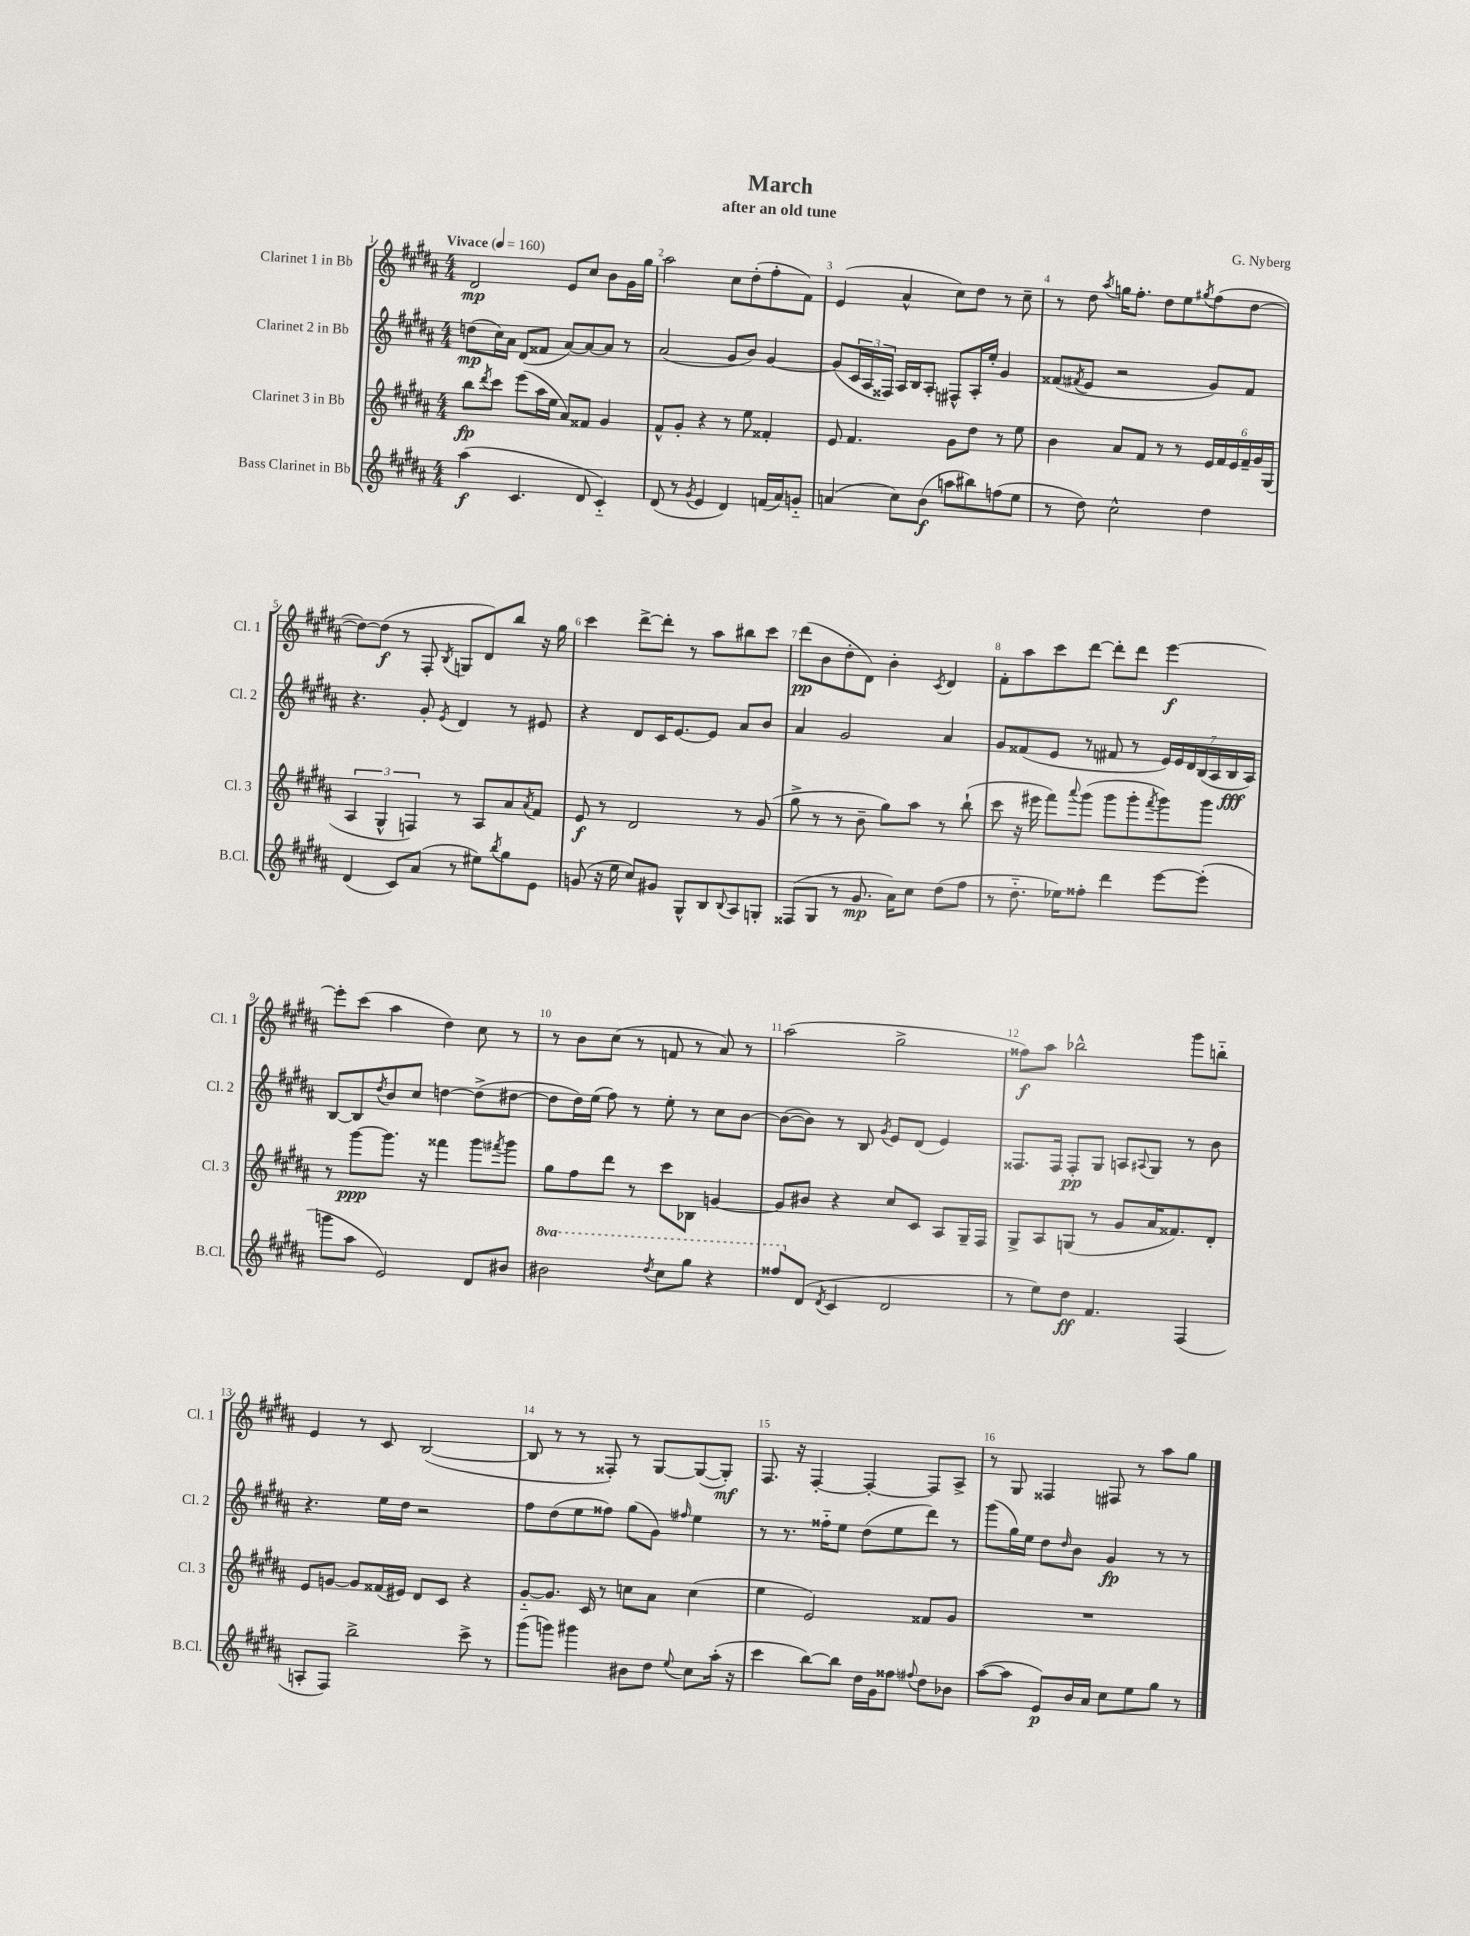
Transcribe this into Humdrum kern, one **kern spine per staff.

**kern	**dynam	**kern	**dynam	**kern	**dynam	**kern	**dynam
*part4	*part4	*part3	*part3	*part2	*part2	*part1	*part1
*staff4	*staff4	*staff3	*staff3	*staff2	*staff2	*staff1	*staff1
*I"Bass Clarinet in Bb	*	*I"Clarinet 3 in Bb	*	*I"Clarinet 2 in Bb	*	*I"Clarinet 1 in Bb	*
*I'B.Cl.	*	*I'Cl. 3	*	*I'Cl. 2	*	*I'Cl. 1	*
*clefG2	*	*clefG2	*	*clefG2	*	*clefG2	*
*k[f#c#g#d#a#]	*	*k[f#c#g#d#a#]	*	*k[f#c#g#d#a#]	*	*k[f#c#g#d#a#]	*
*M4/4	*	*M4/4	*	*M4/4	*	*M4/4	*
*MM160	*	*MM160	*	*MM160	*	*MM160	*
=1	=1	=1	=1	=1	=1	=1	=1
!	!	!	!	!	!	!LO:TX:a:B:t=Vivace	!
(4aa#\	f	8bb\L	fp	(8ddn\L	mp	2d#/	mp
.	.	8qddd#/	.	.	.	.	.
.	.	8ccc#\J	.	16cc#\L)	.	.	.
.	.	.	.	16a#\JJ	.	.	.
4.c#/	.	(8eee\L	.	(8d#/L	.	.	.
.	.	16aa#\L	.	8f##X/J	.	.	.
.	.	16ee\JJ	.	.	.	.	.
.	.	8a#/L)	.	[8a#/L)	.	8e/L	.
8d#/	.	8f##X/J	.	8a#/_	.	8cc#/J	.
4c#/)	.	4g#/	.	8a#/J]	.	8b\L	.
.	.	.	.	8r	.	16g#\L	.
.	.	.	.	.	.	16gg#\JJ	.
=2	=2	=2	=2	=2	=2	=2	=2
(8d#/	.	8f#^^/L	.	(2a#/	.	2aa#\	.
8r	.	8g#'/J	.	.	.	.	.
8qg#/	.	.	.	.	.	.	.
4e/	.	4r	.	.	.	.	.
4d#/)	.	8r	.	8g#/L	.	8cc#\L	.
.	.	8ee\	.	8b/J)	.	(8dd#'\	.
(16fn/LL	.	4f##X'/	.	[4g#/	.	8ff#'\	.
16a#/J)	.	.	.	.	.	.	.
8gn/J	.	.	.	.	.	8f#\J)	.
=3	=3	=3	=3	=3	=3	=3	=3
(4an/	.	8e/	.	(8g#/L]	.	(4e/	.
.	.	4.f#/	.	24c#/L	.	.	.
.	.	.	.	24A#/	.	.	.
.	.	.	.	24F##X/JJ)	.	.	.
8cc#\L)	.	.	.	16A#/LL	.	4a#^^/	.
.	.	.	.	16B/J	.	.	.
(8b\J	f	.	.	8A#'/J	.	.	.
8aan\L	.	8g#\L	.	8F#X^^/L	.	8cc#\L)	.
8bb#X\)	.	8dd#\J	.	16A#'/L	.	8dd#\J	.
.	.	.	.	16ee'/JJ	.	.	.
(8ffn\	.	8r	.	4g#/	.	8r	.
8ee\J	.	8ee\	.	.	.	8cc#~\	.
=4	=4	=4	=4	=4	=4	=4	=4
8r	.	4b\	.	(8f##X/L	.	8r	.
.	.	.	.	8qf#X/	.	.	.
8dd#\)	.	.	.	8e/J	.	8dd#\	.
.	.	.	.	.	.	8qaa#/	.
2cc#^^\	.	8a#/L	.	2r	.	16ggn\KL	.
.	.	.	.	.	.	8.ff#'\J	.
.	.	8f#/J	.	.	.	.	.
.	.	8r	.	.	.	8dd#\L	.
.	.	8r	.	.	.	8ee\	.
.	.	.	.	.	.	8qgg#X/	.
4dd#\	.	24e/LL	.	8g#/L)	.	(8ff#\	.
.	.	24f#/	.	.	.	.	.
.	.	24e/	.	.	.	.	.
.	.	24f#~/	.	8f#/J	.	[8dd#\J	.
.	.	24g#/	.	.	.	.	.
.	.	(24G#/JJ	.	.	.	.	.
!!LO:LB:g=z
=5	=5	=5	=5	=5	=5	=5	=5
(4d#/	.	6A#/	.	4.r	.	8dd#\L_)	.
.	.	.	.	.	.	(8dd#\J]	f
.	.	6G#^^/	.	.	.	.	.
8c#/L)	.	.	.	.	.	8r	.
.	.	6Fn/)	.	.	.	.	.
(8a#/J	.	.	.	8g#'/	.	8F#'/	.
.	.	.	.	8qe/	.	8qB/	.
8r	.	8r	.	4d#/	.	8Gn/L	.
8ee#X\L)	.	8A#/L	.	.	.	8d#/)	.
8qbb/	.	.	.	.	.	.	.
8gg#\	.	8a#/	.	8r	.	8bb/J	.
.	.	8qa#/	.	.	.	.	.
8e\J	.	8f#/J	.	8e#X/	.	16r	.
.	.	.	.	.	.	16gg#\	.
=6	=6	=6	=6	=6	=6	=6	=6
(8gn/	.	8e/	f	4r	.	4ccc#\	.
16r	.	8r	.	.	.	.	.
16ee\	.	.	.	.	.	.	.
8cc#/L)	.	2d#/	.	8d#/L	.	[8ddd#^\L	.
8g#X/J	.	.	.	16c#/K	.	8ddd#'\J]	.
.	.	.	.	[8.e/	.	.	.
8G#^^/L	.	.	.	.	.	8r	.
8B/	.	.	.	8e/J]	.	8aa#\L	.
8qqB/	.	.	.	.	.	.	.
8A#/	.	8r	.	8a#/L	.	8bb#X\	.
8Gn'/J	.	(8g#/	.	8b/J	.	8ccc#\J	.
=7	=7	=7	=7	=7	=7	=7	=7
(8F##X/L	.	8gg#^\	.	4a#/	.	(8ddd#\L	pp
8G#/J	.	8r	.	.	.	8b\	.
8r	.	8r	.	2g#/	.	8dd#'\	.
8.g#/	mp	8b~\	.	.	.	8d#\J)	.
.	.	8gg#\L)	.	.	.	4b'\	.
16a#\KL)	.	.	.	.	.	.	.
8cc#\J	.	8aa#\J	.	.	.	.	.
.	.	.	.	.	.	8qc#/	.
(8dd#\L	.	8r	.	4a#/	.	4d#/	.
8ff#\J	.	(8bb`\	.	.	.	.	.
=8	=8	=8	=8	=8	=8	=8	=8
8r	.	8ccc#\	.	8g#/L	.	8f#'\L	.
8.dd#\	.	16r	.	(8f##X/	.	8aa#\	.
.	.	16eee#X\	.	.	.	.	.
.	.	8fff#\L)	.	8e/J	.	8ccc#\	.
16ee-X\KL)	.	.	.	.	.	.	.
.	.	8qqaaa#/	.	.	.	.	.
8ff##X'\J	.	(8ggg#\J	.	8r	.	[8ddd#\J	.
4ddd#\	.	8ggg#\L	.	8f#X/	.	8ddd#'\L]	.
.	.	8ggg#'\	.	8r	.	8ddd#\J	.
.	.	8qfff#/	.	.	.	.	.
[8eee\L	.	8ggg#\)	.	28e/LL)	.	[4eee\	f
.	.	.	.	28e/	.	.	.
.	.	.	.	28d#/	.	.	.
.	.	.	.	(28B/	.	.	.
(8eee'\J]	.	8ggg#\J	.	.	.	.	.
.	.	.	.	28A#/	.	.	.
.	.	.	.	28B/	fff	.	.
.	.	.	.	28A#/JJ)	.	.	.
!!LO:LB:g=z
=9	=9	=9	=9	=9	=9	=9	=9
8gggn\L	.	8r	.	[8B/L	.	8eee'\L]	.
8aa#\J	.	[8ggg#\L	ppp	8B/]	.	(8ccc#\J	.
.	.	.	.	8qdd#/	.	.	.
2e/)	.	8.ggg#\J]	.	8b/	.	4aa#\	.
.	.	.	.	8cc#/J	.	.	.
.	.	16r	.	.	.	.	.
.	.	4fff##X\	.	[4ddn\	.	4dd#\)	.
8d#/L	.	8ggg#\L	.	(8dd^\L]	.	8cc#\	.
.	.	8qfff#X/	.	.	.	.	.
8b#X/J	.	8ggg#\J	.	[8dd#X\J	.	8r	.
=10	=10	=10	=10	=10	=10	=10	=10
*8va	*	*	*	*	*	*	*
2bb#X\	.	8gg#\L	.	8dd#\L]	.	8r	.
.	.	8ff#\	.	16dd#\L)	.	8b\L	.
.	.	.	.	(16ee\JJ	.	.	.
.	.	8ddd#\J	.	8ff#\)	.	(8cc#\J	.
.	.	8r	.	8r	.	8r	.
8qddd#/	.	.	.	.	.	.	.
8ccc#\L	.	8ccc#\L	.	8ee'\	.	8fn/	.
8ggg#\J	.	8B-X\J	.	8r	.	8r	.
4r	.	[4gn/	.	8cc#\L	.	8a#/)	.
.	.	.	.	[8b\J	.	8r	.
=11	=11	=11	=11	=11	=11	=11	=11
8fff##X/L	.	8g/L]	.	(8b\L_	.	(2aa#\	.
*X8va	*	*	*	*	*	*	*
(8d#/J	.	8b#X/J	.	8b\J])	.	.	.
8qd#/	.	.	.	.	.	.	.
4c#/	.	4r	.	8r	.	.	.
.	.	.	.	8B/	.	.	.
.	.	.	.	8qg#/	.	.	.
2d#/	.	8cc#/L	.	8e/L	.	2gg#^\	.
.	.	8c#/J	.	(8d#/J	.	.	.
.	.	8A#/L	.	4e/)	.	.	.
.	.	16G#~/L	.	.	.	.	.
.	.	16F#/JJ	.	.	.	.	.
=12	=12	=12	=12	=12	=12	=12	=12
8r	.	8G#^/L	.	8.F##X/L	.	8ff##X\L)	f
8ee\L)	.	8A#/	.	.	.	8aa#\J	.
.	.	.	.	16F##/Jk	.	.	.
8dd#\J	ff	(8Gn/J	.	8F##'/L	pp	2bb-X^^\	.
4.f#/	.	8r	.	8G#/J	.	.	.
.	.	8g#/L	.	8An/L	.	.	.
.	.	.	.	8qqA#X/	.	.	.
.	.	16a#/K	.	8G#/J	.	.	.
.	.	8.f##X/)	.	.	.	.	.
(4F#/	.	.	.	8r	.	8ggg#\L	.
.	.	8d#'/J	.	8b\	.	8bbn\J	.
!!LO:LB:g=z
=13	=13	=13	=13	=13	=13	=13	=13
8An'/L	.	8e/L	.	4.r	.	4e/	.
8F#/J)	.	[8gn/J	.	.	.	.	.
2bb^\	.	8g/L]	.	.	.	8r	.
.	.	(16f##X/L	.	16ee\LL	.	8c#/	.
.	.	16e#X/JJ)	.	16dd#\JJ	.	.	.
.	.	8d#/L	.	2r	.	([2B/	.
.	.	8c#/J	.	.	.	.	.
8ccc#^\	.	4r	.	.	.	.	.
8r	.	.	.	.	.	.	.
=14	=14	=14	=14	=14	=14	=14	=14
(8ggg#\L	.	[8g#/L	.	8ff#\L	.	8B/]	.
8gggn\J)	.	8.g#/J]	.	(8dd#\	.	8r	.
4ggg#X\	.	.	.	8ee\	.	8r	.
.	.	16c#/	.	.	.	.	.
.	.	8r	.	8ff##X\J)	.	8F##X'/)	.
8b#X\L	.	8ccn\L	.	(8gg#\L	.	8r	.
8dd#\J	.	8a#\J	.	8g#\J)	.	[8G#/L	.
8qqee/	.	.	.	16qqff#X/	.	.	.
8cc#\L	.	(4cc\	.	4ee\	.	(8G#/_	.
(16aa#'\Jk	.	.	.	.	.	8G#'/J])	mf
16r	.	.	.	.	.	.	.
=15	=15	=15	=15	=15	=15	=15	=15
4ccc#\	.	4ee\	.	8r	.	8.F#/	.
.	.	.	.	8.r	.	.	.
.	.	.	.	.	.	16r	.
[8bb\L)	.	2e/)	.	.	.	[4F#'/	.
.	.	.	.	16ff##X\KL	.	.	.
8bb\J]	.	.	.	8ee\J	.	.	.
16dd#\LL	.	.	.	(8dd#\L	.	4F#'/_	.
16g#\J	.	.	.	.	.	.	.
8ff##X\J	.	.	.	8ee\	.	.	.
8qqff#X/	.	.	.	.	.	.	.
8dd#\L	.	8f##X/L	.	8ddd#\J)	.	8F#/L]	.
8b-X\J	.	8g#/J	.	8r	.	8A#^/J	.
=16	=16	=16	=16	=16	=16	=16	=16
([8aa#\L	.	1r	.	(8ggg#\L	.	8r	.
8aa#\J]	.	.	.	16gg#\L)	.	8G#/	.
.	.	.	.	16ee\JJ	.	.	.
8e/L)	p	.	.	8dd#\L	.	4F##X/	.
.	.	.	.	16qqdd#/	.	.	.
16b/L	.	.	.	8b\J	.	.	.
16a#/JJ	.	.	.	.	.	.	.
8cc#\L	.	.	.	4g#/	fp	8F#X/	.
8ee\	.	.	.	.	.	8r	.
8gg#\J	.	.	.	8r	.	8aa#\L	.
8r	.	.	.	8r	.	8gg#\J	.
==	==	==	==	==	==	==	==
*-	*-	*-	*-	*-	*-	*-	*-
